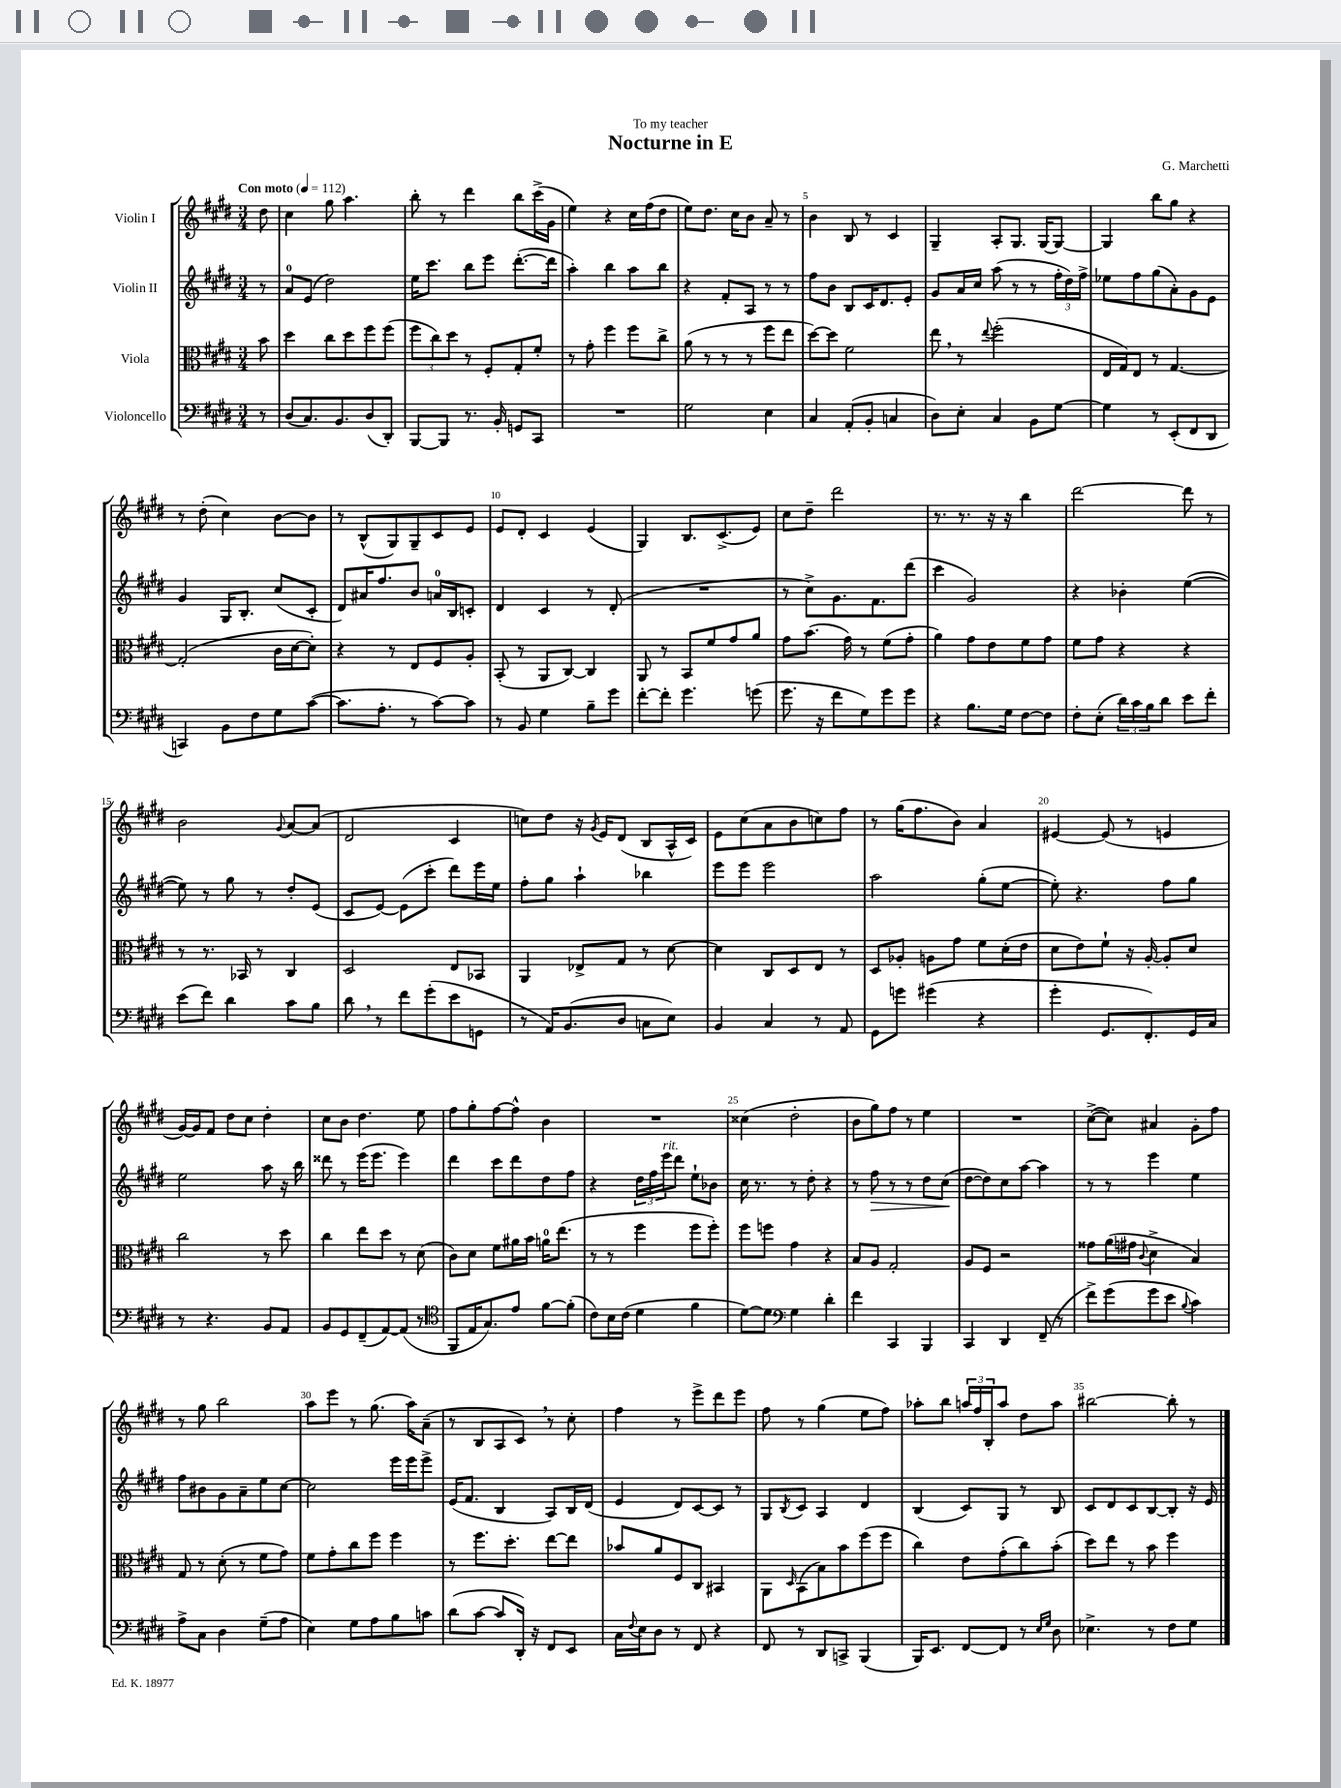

**kern	**kern	**kern	**kern
*staff4	*staff3	*staff2	*staff1
*clefF4	*clefC3	*clefG2	*clefG2
*k[f#c#g#d#]	*k[f#c#g#d#]	*k[f#c#g#d#]	*k[f#c#g#d#]
*M3/4	*M3/4	*M3/4	*M3/4
*MM112	*MM112	*MM112	*MM112
8r	8b	8r	8dd#
=	=	=	=
(8D#	4dd#	8a	4cc#
8.C#)	.	(8e	.
.	8cc#	2dd#)	8gg#
8.BB	.	.	.
.	8dd#	.	4.aa
(8D#	8ff#	.	.
8DD#')	(8ff#	.	.
=	=	=	=
[8BBB	12ff#	16ee	8bb'
.	.	8.ccc#	.
.	12cc#)	.	.
8BBB]	.	.	8r
.	12dd#	.	.
8.r	8r	8bb	4ddd#
.	8F#'	8eee	.
16BB'	.	.	.
8GG	8G#'	([8.ddd#'	8bb
8CC#	8f#'	.	(16ccc#^
.	.	16ddd#]	16g#
=	=	=	=
2.r	8r	4aa')	4ee)
.	8g#'	.	.
.	4ff#	4bb	4r
.	8ff#	8aa	16cc#
.	.	.	(16ff#
.	8cc#^	8bb	8dd#
=	=	=	=
2G#	(8a	4r	8ee)
.	8r	.	8.dd#
.	8r	8f#'	.
.	.	.	16cc#
.	8r	8A	8b
4E	8ff#	8r	8a~
.	8ee	8r	8r
=	=	=	=
4C#	[8dd#)	8ff#	4b
.	8dd#]	8b	.
(8AA'	2f#	8B	8B
8BB'	.	16c#	8r
.	.	8.d#	.
4C	.	.	4c#
.	.	8e'	.
=	=	=	=
8D#)	8ee	8g#	4G#~
8E'	8r	16a	.
.	.	16cc#	.
.	8qqee	.	.
4C#	(2ff#'	(8aa	8A'
.	.	8r	8.G#
8BB	.	8r	.
.	.	.	[16G#
[8G#	.	24ff#'	8G#_
.	.	24dd#)	.
.	.	24ff#^	.
=	=	=	=
4G#]	16E	8ee-	4G#]
.	16G#)	.	.
.	8E	8ff#	.
8r	8r	(8gg#	8bb
(8EE'	[4.G#	8a')	8gg#
8FF#	.	8g#	4r
8DD#	.	8e	.
=	=	=	=
4CC)	(2G#']	4g#	8r
.	.	.	(8dd#'
8BB	.	16G#	4cc#)
.	.	8.B'	.
8F#	.	.	.
8G#	16c#	(8cc#	[8b
.	[16d#	.	.
([8c#	8d#'])	8c#'	8b]
=	=	=	=
8.c#]	4r	8d#)	8r
.	.	16a#	(8B^^
8.A'	.	8.ff#	.
.	8r	.	8G#)
8r	8E	8b	8G#~
[8c#)	8F#	16a	8c#
.	.	16B	.
8c#]	8A'	8c'	8e
=	=	=	=
8r	(8BB'	4d#	8e
8BB	8r	.	8d#'
4G#	8AA	4c#	4c#
.	[8C#)	.	.
8B~	4C#]	8r	(4e
8g#	.	(8d#'	.
=	=	=	=
[8f#'	8AA	2.r	4G#)
8f#']	8r	.	.
4.g#	8BB	.	8.B
.	8f#	.	.
.	.	.	(8.c#^
.	8g#	.	.
(8g	8a	.	8e)
=	=	=	=
8.g#	8g#	8r	8cc#
.	(8.b	8cc#^)	8dd#~
16r	.	.	.
8f#	.	8.g#	2ddd#
.	16g#)	.	.
8G#)	8r	.	.
.	.	8.f#	.
8g#	(8f#	.	.
8g#	8g#'	(8ddd#	.
=	=	=	=
4r	4a)	4ccc#	8.r
.	.	.	8.r
8.B	8g#	2g#)	.
.	8e	.	16r
16G#	.	.	16r
[8F#	8f#	.	4bb
8F#]	8g#	.	.
=	=	=	=
8F#'	8f#	4r	[2ddd#
(8E'	8g#	.	.
24d#)	4r	4b-'	.
24c#	.	.	.
24B	.	.	.
8d#	.	.	.
8e	4r	([4ee	8ddd#]
8f#'	.	.	8r
=	=	=	=
(8e	8r	8ee])	2b
8f#)	8.r	8r	.
4d#	.	8gg#	.
.	16BB-	.	.
.	8r	8r	.
.	.	.	8qqg#
8c#	4C#	8dd#'	[8a
8B	.	(8e	(8a]
=	=	=	=
8d#	2D#	8c#	2d#
8r	.	[8e)	.
8f#	.	(8e]	.
(8g#'	.	8ccc#'	.
8e	8E	8ddd#)	4c#
8GG	8BB-	16eee	.
.	.	16ee	.
=	=	=	=
8r	4AA	8ff#'	8cc)
16AA)	.	8gg#	8dd#
(8.BB	.	.	.
.	8E-^	4aa`	16r
.	.	.	8qg#
.	.	.	16e
8D#	8G#	.	(8d#
8C	8r	4bb-	8B
8E)	[8d#	.	16A^^
.	.	.	16c#)
=	=	=	=
4BB	4d#]	8eee	8e
.	.	8eee	(8cc#
4C#	8C#	2eee	8a
.	8D#	.	8b
8r	8E	.	8cc)
8AA	8r	.	8ff#
=	=	=	=
8GG#	8D#	2aa	8r
8g	8A-'	.	(16gg#
.	.	.	8.ff#
(4g#	8A	.	.
.	8g#	.	8b)
4r	8f#	(8gg#'	4a
.	(16d#'	[8ee	.
.	16e	.	.
=	=	=	=
4g#'	8d#	8ee'])	[4e#
.	8e)	4.r	.
8.GG#	8f#`	.	(8e#]
.	16r	.	8r
8.FF#')	[16A'	.	.
.	8A']	8ff#	4e
16GG#	8d#	8gg#	.
16C#	.	.	.
=	=	=	=
8r	2cc#	2ee	[16g#)
.	.	.	16g#]
4.r	.	.	8f#
.	.	.	8dd#
.	.	.	8cc#
8BB	8r	8aa	4dd#'
8AA	8dd#	16r	.
.	.	16bb	.
=	=	=	=
8BB	4cc#	8ddd##	8cc#
8GG#	.	8r	8b
(8FF#~	8ee	(16eee	4.dd#
.	.	8.eee	.
[8AA)	8dd#	.	.
(8AA]	8r	4eee)	.
8r	(8d#	.	8ee
=	=	=	=
*clefC4	*	*	*
8FF#	8c#)	4ddd#	8ff#
16E	8d#	.	8gg#'
8.G#)	.	.	.
.	8f#	8ccc#	[8ff#
8e	16a#	8ddd#	8ff#^^]
.	16b	.	.
[8f#	16a	8dd#	4b
.	(8.ee	.	.
(8f#']	.	8ff#	.
=	=	=	=
8c#)	8r	4r	2.r
16B	8r	.	.
(16c#	.	.	.
4d#	4ff#	24dd#	.
.	.	24ff#	.
.	.	24eee	.
.	.	8ddd#	.
4f#	8ff#	8ee`	.
.	8ff#')	8b-	.
=	=	=	=
[8d#)	8ff#	16cc#	(4cc##
.	.	8.r	.
8d#]	8ff	.	.
*clefF4	*	*	*
4G#	4g#	8r	2dd#'
.	.	8dd#'	.
4d#'	4r	4r	.
=	=	=	=
4f#	8B	8r	8b
.	8A	8ff#	8gg#)
4CC#	2G#'	8r	8ff#
.	.	8r	8r
4BBB	.	8dd#	4ee
.	.	(8cc#	.
=	=	=	=
4CC#	8A	[8dd#	2.r
.	8F#	8dd#])	.
4DD#	2r	8cc#	.
.	.	[8aa	.
(8FF#~	.	4aa]	.
8r	.	.	.
=	=	=	=
8f#^)	8g##	8r	([8cc#^
(8g#	(16a	8r	8cc#])
.	16g#	.	.
.	8qqc#	.	.
8g#	4d#^	4eee	4a#
8e	.	.	.
8qqB	.	.	.
4c#)	4B)	4ee	8g#'
.	.	.	8ff#
=	=	=	=
8A^	8G#	8ff#	8r
8C#	8r	8b#	8gg#
4D#	(8d#'	8g#	2bb
.	8r	8a~	.
(8G#~	8f#	8ee	.
8A	8g#)	[8cc#	.
=	=	=	=
4E)	8f#	2cc#]	8aa
.	8g#'	.	8eee
8G#	8cc#	.	8r
8A	8ff#	.	(8.gg#
8B	4ff#	16eee	.
.	.	16eee	16aa)
8c	.	8eee^	(8a~
=	=	=	=
(8d#	8r	(16e	8r
.	.	8.f#	.
[8c#	8.ff#	.	8B
8c#]	.	4B	8A
.	8.dd#'	.	.
16DD#')	.	.	8c#)
16r	.	.	.
8FF#	[8ee	8A)	8r
8EE	8ee]	16B	8cc#'
.	.	(16d#	.
=	=	=	=
16C#	8b-	4e	4ff#
8qqF#	.	.	.
16E	.	.	.
8D#	8a	.	.
8r	8F#	8d#)	8r
8FF#	8C#	[8c#	8eee^
4r	4BB#	8c#]	8ddd#
.	.	8r	8eee
=	=	=	=
8FF#	8AA	8G#	8ff#
.	16qqD#	8qB	.
8r	(8BB	8c#	8r
8DD#	8B)	4A	(4gg#
8CC^	8b	.	.
(4BBB	(8ff#	4d#	8ee
.	8ff#	.	8ff#)
=	=	=	=
16BBB)	4cc#)	(4B	8aa-'
8.EE	.	.	.
.	.	.	8bb
[8FF#	8e	8c#)	24aa
.	.	.	24ff#
.	.	.	24B'
8FF#]	(8g#'	8G#	8aa
8r	8cc#)	8r	8dd#
16qqE	.	.	.
16qqG#	.	.	.
8D#	(8b'	8B	8aa
=	=	=	=
4.E-^	8dd#)	8c#	[2bb#
.	8ee	8d#	.
.	8r	8c#	.
8r	8b	[8B	.
8F#	4ff#	8B']	8bb#']
8G#	.	16r	8r
.	.	16e	.
==	==	==	==
*-	*-	*-	*-
